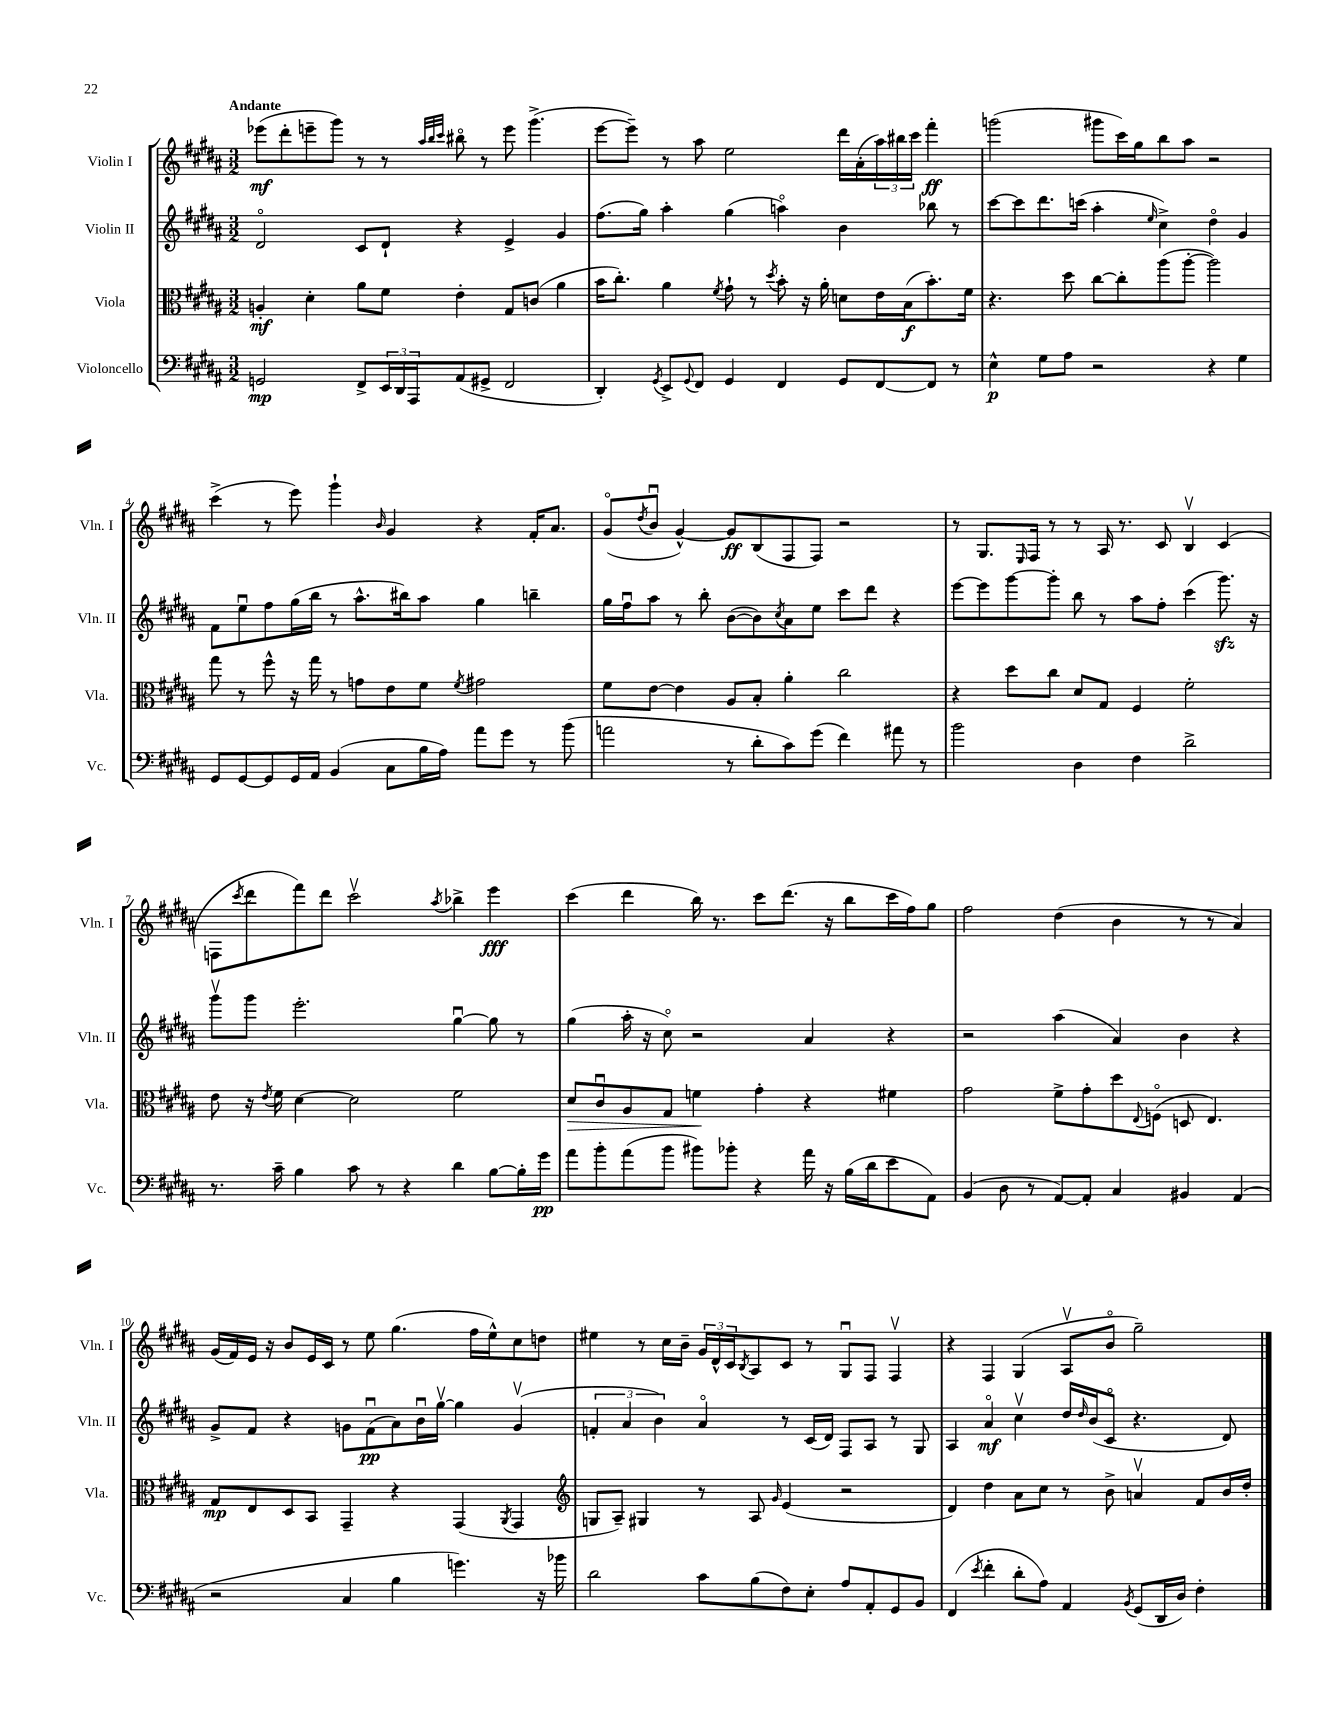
<<
\new StaffGroup <<
\new Staff = "s0" \with { instrumentName = "Violin I" shortInstrumentName = "Vln. I" } {
    \clef treble \key b \major \numericTimeSignature \time 3/2 \tempo "Andante"
    ees'''8\mf( dis'''8-. e'''8-- gis'''8) r8 r8 \grace { ais''32 b''32 cis'''32 } bis''8\flageolet r8 e'''8 gis'''4.->( |
    e'''8~ e'''8--) r8 ais''8 e''2 dis'''16 ais'16-.( \tuplet 3/2 { ais''16) bis''16 cis'''16 } fis'''4-.\ff |
    g'''2( gis'''8 cis'''16) gis''16 b''8 ais''8 r2 |
    cis'''4->( r8 e'''8) gis'''4-! \grace { b'16 } gis'4 r4 fis'16-. ais'8. |
    gis'8\flageolet( \acciaccatura { dis''8 } b'8\downbow gis'4~-^) gis'8\ff b8( fis8 fis8) r2 |
    r8 gis8. \grace { e16 } fis16 r8 r8 ais16 r8. cis'8 b4\upbow cis'4( |
    f8 \acciaccatura { cis'''8 } dis'''8 fis'''8) dis'''8 cis'''2\upbow \acciaccatura { ais''8 } bes''4-> e'''4\fff |
    cis'''4( dis'''4 b''16) r8. cis'''8 dis'''8.( r16 b''8 cis'''16 fis''16) gis''8 |
    fis''2 dis''4( b'4 r8 r8 ais'4) |
    gis'16( fis'16) e'16 r16 b'8 e'16 cis'16 r8 e''8 gis''4.( fis''16 e''16-^) cis''8 d''8 |
    eis''4 r8 cis''16 b'16-- \tuplet 3/2 { gis'16 dis'16-^ cis'16 } \acciaccatura { b8 } ais8 cis'8 r8 gis8\downbow fis8 fis4\upbow |
    r4 fis4 gis4( ais8\upbow b'8\flageolet gis''2--) \bar "|." |
}
\new Staff = "s1" \with { instrumentName = "Violin II" shortInstrumentName = "Vln. II" } {
    \clef treble \key b \major \numericTimeSignature \time 3/2
    dis'2\flageolet cis'8 dis'8-! r4 e'4-> gis'4 |
    fis''8.( gis''16) ais''4-. gis''4( a''4\flageolet) b'4 bes''8 r8 |
    cis'''8~ cis'''8 dis'''8. c'''16( ais''4-. \grace { e''16 } cis''4->) dis''4\flageolet gis'4 |
    fis'8 e''8\downbow fis''8 gis''16( b''16 r8 ais''8.-^ bis''16) ais''8 gis''4 b''4-- |
    gis''16 fis''16\downbow ais''8 r8 b''8-. b'8~( b'8) \acciaccatura { cis''8 } ais'8 e''8 cis'''8 dis'''8 r4 |
    e'''8~ e'''8 gis'''8~ gis'''8-. b''8 r8 ais''8 fis''8-. cis'''4( gis'''8.\sfz) r16 |
    gis'''8\upbow gis'''8 e'''2.-. gis''4~\downbow gis''8 r8 |
    gis''4( ais''16-. r16 cis''8\flageolet) r2 ais'4 r4 |
    r2 ais''4( ais'4) b'4 r4 |
    gis'8-> fis'8 r4 g'8 fis'8\downbow\pp( ais'8) b'16\downbow gis''16~\upbow gis''4 g'4\upbow( |
    \tuplet 3/2 { f'4-. ais'4 b'4) } ais'4\flageolet r8 cis'16( dis'16) fis8 ais8 r8 gis8 |
    ais4 ais'4\flageolet\mf cis''4\upbow dis''16 \grace { dis''16 } b'16( cis'8\flageolet r4. dis'8) \bar "|." |
}
\new Staff = "s2" \with { instrumentName = "Viola" shortInstrumentName = "Vla." } {
    \clef alto \key b \major \numericTimeSignature \time 3/2
    a4-.\mf dis'4-. ais'8 fis'8 e'4-. gis8 c'8( ais'4 |
    b'16 cis''8.-.) ais'4 \acciaccatura { fis'8 } gis'8-! r8 \acciaccatura { dis''8 } b'8-. r16 ais'16-. d'8 e'16 b16\f( b'8.-.) fis'16 |
    r4. dis''8 cis''8~ cis''8-. ais''8( ais''8~-. ais''2) |
    gis''8 r8 fis''8-^ r16 gis''16 r8 g'8 e'8 fis'8 \acciaccatura { fis'8 } gis'2 |
    fis'8 e'8~ e'4 ais8 b8-. ais'4-. cis''2 |
    r4 dis''8 cis''8 dis'8 gis8 fis4 fis'2-. |
    e'8 r16 \acciaccatura { e'8 } fis'16 dis'4~ dis'2 fis'2 |
    dis'8\> cis'8\downbow ais8 gis8 f'4\! gis'4-. r4 fis'4 |
    gis'2 fis'8-> gis'8-. dis''8 \appoggiatura { e8 } f8\flageolet( d8 e4.) |
    gis8\mp e8 dis8 b,8 gis,4-- r4 gis,4( \acciaccatura { ais,8 } gis,4 |
    \clef treble g8 ais8--) gis4 r8 ais8 \grace { gis'16 } e'4( r2 |
    dis'4) dis''4 ais'8 cis''8 r8 b'8-> a'4\upbow fis'8 b'16 dis''16-. \bar "|." |
}
\new Staff = "s3" \with { instrumentName = "Violoncello" shortInstrumentName = "Vc." } {
    \clef bass \key b \major \numericTimeSignature \time 3/2
    g,2\mp fis,8-> \tuplet 3/2 { e,16 dis,16 ais,,16 } ais,8( gis,8-> fis,2 |
    dis,4-.) \acciaccatura { gis,8 } e,8-> \appoggiatura { gis,8 } fis,8 gis,4 fis,4 gis,8 fis,8~ fis,8 r8 |
    e4-^\p gis8 ais8 r2 r4 gis4 |
    gis,8 gis,8~ gis,8 gis,16 ais,16 b,4( cis8 b16 ais16) ais'8 gis'8 r8 b'8( |
    a'2 r8 dis'8-. cis'8) gis'8( fis'4) ais'8 r8 |
    b'2 dis4 fis4 dis'2-> |
    r8. cis'16-- b4 cis'8 r8 r4 dis'4 b8~ b16-. gis'16\pp |
    ais'8 b'8-. ais'8( b'8 bis'8) bes'8-. r4 ais'16 r16 b16( dis'16 e'8 ais,8) |
    b,4( dis8 r8 ais,8~) ais,8-. cis4 bis,4 ais,4( |
    r2 cis4 b4 g'4.) r16 bes'16 |
    dis'2 cis'8 b8( fis8) e8-. ais8 ais,8-. gis,8 b,8 |
    fis,4( \acciaccatura { e'8 } fis'4-. dis'8-. ais8) ais,4 \acciaccatura { b,8 } gis,8( dis,16 dis16) fis4-. \bar "|." |
}
>>
>>
